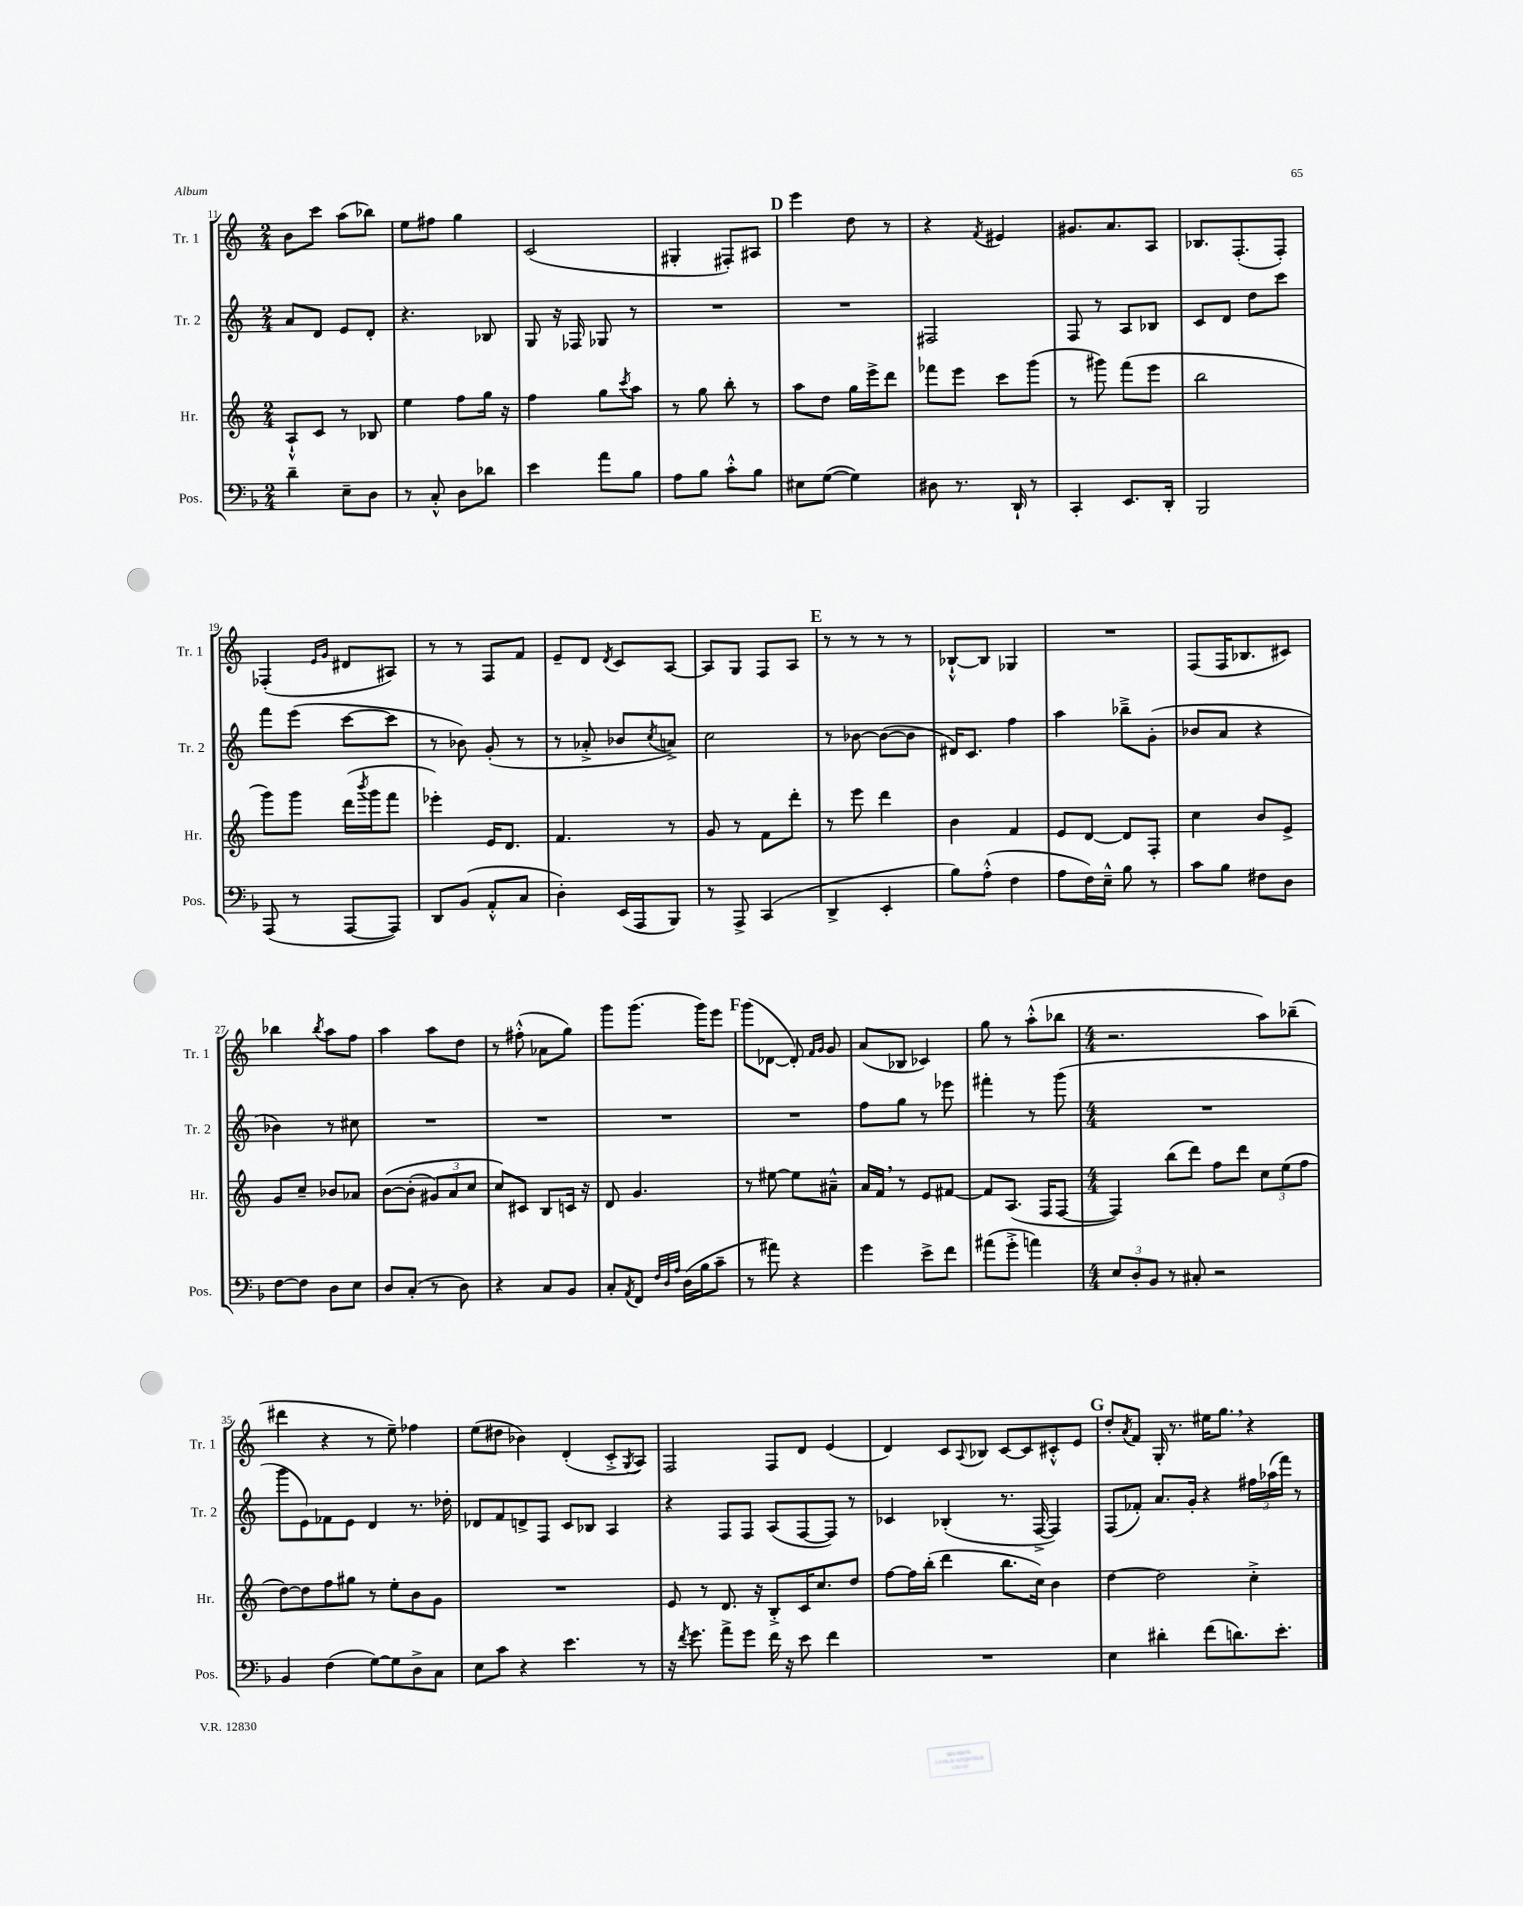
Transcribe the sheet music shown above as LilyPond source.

<<
\new StaffGroup <<
\new Staff = "s0" \with { instrumentName = "Tr. 1" shortInstrumentName = "Tr. 1" } {
    \clef treble \key c \major \numericTimeSignature \time 2/4
    b'8 c'''8 a''8( bes''8) |
    e''8 fis''8 g''4 |
    c'2( |
    gis4-. fis8-.) ais8 |
    \mark \markup { \bold "D" } e'''4 d''8 r8 |
    r4 \acciaccatura { f'8 } eis'4 |
    gis'8. a'8. a8 |
    bes8. f8.-.( f8-.) |
    fes4-.( \grace { e'16 g'16 } dis'8 ais8) |
    r8 r8 f8 f'8 |
    e'8-- d'8 \acciaccatura { d'8 } c'8 a8~ |
    a8 g8 f8 a8 |
    \mark \markup { \bold "E" } r8 r8 r8 r8 |
    bes8~-!-^ bes8 ges4 |
    R2 |
    f8( f16 bes8. cis'8) |
    bes''4 \acciaccatura { bes''8 } a''8 f''8 |
    a''4 a''8 d''8 |
    r8 fis''8-.-^( aes'8 g''8) |
    g'''8 g'''8.( g'''16) e'''8 |
    \mark \markup { \bold "F" } g'''8( des'8~ des'8-.) \grace { f'16 g'16 } g'8 |
    a'8( bes8 ces'4) |
    g''8 r8 a''8-.-^( bes''8 |
    \numericTimeSignature \time 4/4 r2. a''8) bes''8--( |
    dis'''4 r4 r8 e''8--) fes''4 |
    e''8( dis''8 bes'4) d'4-.( c'8-.-> \acciaccatura { g8 } a8) |
    f2 f8 d'8 e'4( |
    d'4) c'8 \appoggiatura { a8 } bes8 c'8~ c'8 cis'8-.-^ e'8 |
    \mark \markup { \bold "G" } d''8-. \acciaccatura { a'8 } f'8 g16-. r8. eis''16 g''8. \breathe r4 \bar "|." |
}
\new Staff = "s1" \with { instrumentName = "Tr. 2" shortInstrumentName = "Tr. 2" } {
    \clef treble \key c \major \numericTimeSignature \time 2/4
    a'8 d'8 e'8 d'8-. |
    r4. bes8 |
    g8 r16 fes16 ges8 r8 |
    R2 |
    \mark \markup { \bold "D" } R2 |
    fis2 |
    f8 r8 a8 bes8 |
    c'8 d'8 d''8 c'''8 |
    f'''8 e'''8( c'''8~ c'''8 |
    r8 bes'8) g'8-.( r8 |
    r8 aes'8-.-> bes'8 \acciaccatura { c''8 } a'8->) |
    c''2 |
    \mark \markup { \bold "E" } r8 bes'8~ bes'8~( bes'8 |
    dis'16) c'8. f''4 |
    a''4 bes''8---> g'8-.( |
    bes'8 a'8 r4 |
    bes'4) r8 cis''8 |
    R2 |
    R2 |
    R2 |
    \mark \markup { \bold "F" } R2 |
    f''8 g''8 r8 ees'''8 |
    fis'''4-. r8 g'''8( |
    \numericTimeSignature \time 4/4 R1 |
    g'''8 e'8) fes'8 e'8 d'4 r8. des''16-. |
    des'8 f'8 d'8-> f8 c'8 bes8 a4 |
    r4 f8 f8 a8( f8~ f8) r8 |
    ces'4 bes4-.( r8. f16~-> f4) |
    \mark \markup { \bold "G" } f8( fes'8-.) a'8. g'16-. r4 \tuplet 3/2 { fis''16 aes''16( f'''16) } r8 \bar "|." |
}
\new Staff = "s2" \with { instrumentName = "Hr." shortInstrumentName = "Hr." } {
    \clef treble \key c \major \numericTimeSignature \time 2/4
    a8-!-^ c'8 r8 bes8 |
    e''4 f''8 g''16 r16 |
    f''4 g''8 \acciaccatura { c'''8 } a''8 |
    r8 g''8 b''8-. r8 |
    \mark \markup { \bold "D" } a''8 d''8 g''16 e'''16-> d'''8 |
    fes'''8 e'''8 c'''8 g'''8( |
    r8 gis'''8) f'''8( e'''8 |
    b''2 |
    g'''8) g'''8 d'''16( \acciaccatura { b'''8 } g'''16 f'''8 |
    ees'''4-.) e'16 d'8. |
    f'4. r8 |
    g'8 r8 f'8 d'''8-. |
    \mark \markup { \bold "E" } r8 e'''8 d'''4 |
    b'4 f'4 |
    e'8 d'8~ d'8 f8-. |
    c''4 b'8 e'8-> |
    g'8 c''8-- bes'8 aes'8 |
    b'8~\( b'8-.( \tuplet 3/2 { gis'8) a'8 c''8 } |
    c''8\) cis'8 b8 c'16 r16 |
    d'8 g'4. |
    \mark \markup { \bold "F" } r8 eis''8~ eis''8 ais'8---^ |
    a'16 f'16 \breathe r8 e'8 fis'8~ |
    fis'8 a8.( f16 f8~ |
    \numericTimeSignature \time 4/4 f4) b''8( d'''8) f''8 d'''8 \tuplet 3/2 { c''8 e''8( f''8 } |
    d''8~) d''8 f''8 gis''8 r8 e''8-. b'8 g'8 |
    R1 |
    e'8 r8 d'8. r16 b8-.-> c'16 c''8. d''8 |
    f''8~ f''16 b''16-.( d'''4 b''8. c''16) b'4 |
    \mark \markup { \bold "G" } d''4~ d''2 c''4-.-> \bar "|." |
}
\new Staff = "s3" \with { instrumentName = "Pos." shortInstrumentName = "Pos." } {
    \clef bass \key f \major \numericTimeSignature \time 2/4
    d'4-- e8-- d8 |
    r8 c8-.-^ d8 des'8 |
    e'4 a'8 bes8 |
    a8 bes8 c'8-.-^ bes8 |
    \mark \markup { \bold "D" } eis8 g8~( g4) |
    dis8 r8. d,16-! r8 |
    c,4-. e,8. d,16-. |
    bes,,2 |
    a,,8( r8 a,,8~ a,,8) |
    d,8 bes,8( a,8-.-^ c8 |
    d4-.) e,16( a,,16 bes,,8) |
    r8 a,,8-> c,4( |
    \mark \markup { \bold "E" } d,4-> e,4-. |
    bes8) a8-.-^( f4 |
    a8 f16) e16---^ bes8 r8 |
    c'8 bes8 fis8 d8 |
    f8~ f8 d8 e8 |
    d8 c8-.( r8 d8) |
    r4 c8 bes,8 |
    c8-. \acciaccatura { a,8 } f,8 \grace { f32 d32 a32 } d16( bes16 c'8-- |
    \mark \markup { \bold "F" } r8 ais'8) r4 |
    g'4 e'8-> f'8 |
    ais'8( g'8-.-> a'4) |
    \numericTimeSignature \time 4/4 \tuplet 3/2 { e8 d8-. bes,8 } r8 cis8-. r2 |
    bes,4 f4( g8~) g8 d8-> c8 |
    e8 c'8 r4 e'4. r8 |
    r16 \acciaccatura { f'8 } g'8. a'8-> g'8 f'16 r16 e'8 f'4 |
    R1 |
    \mark \markup { \bold "G" } e4 dis'4-. f'8( d'8.) e'8.-. \bar "|." |
}
>>
>>
\layout { \context { \Score currentBarNumber = #11 } }
